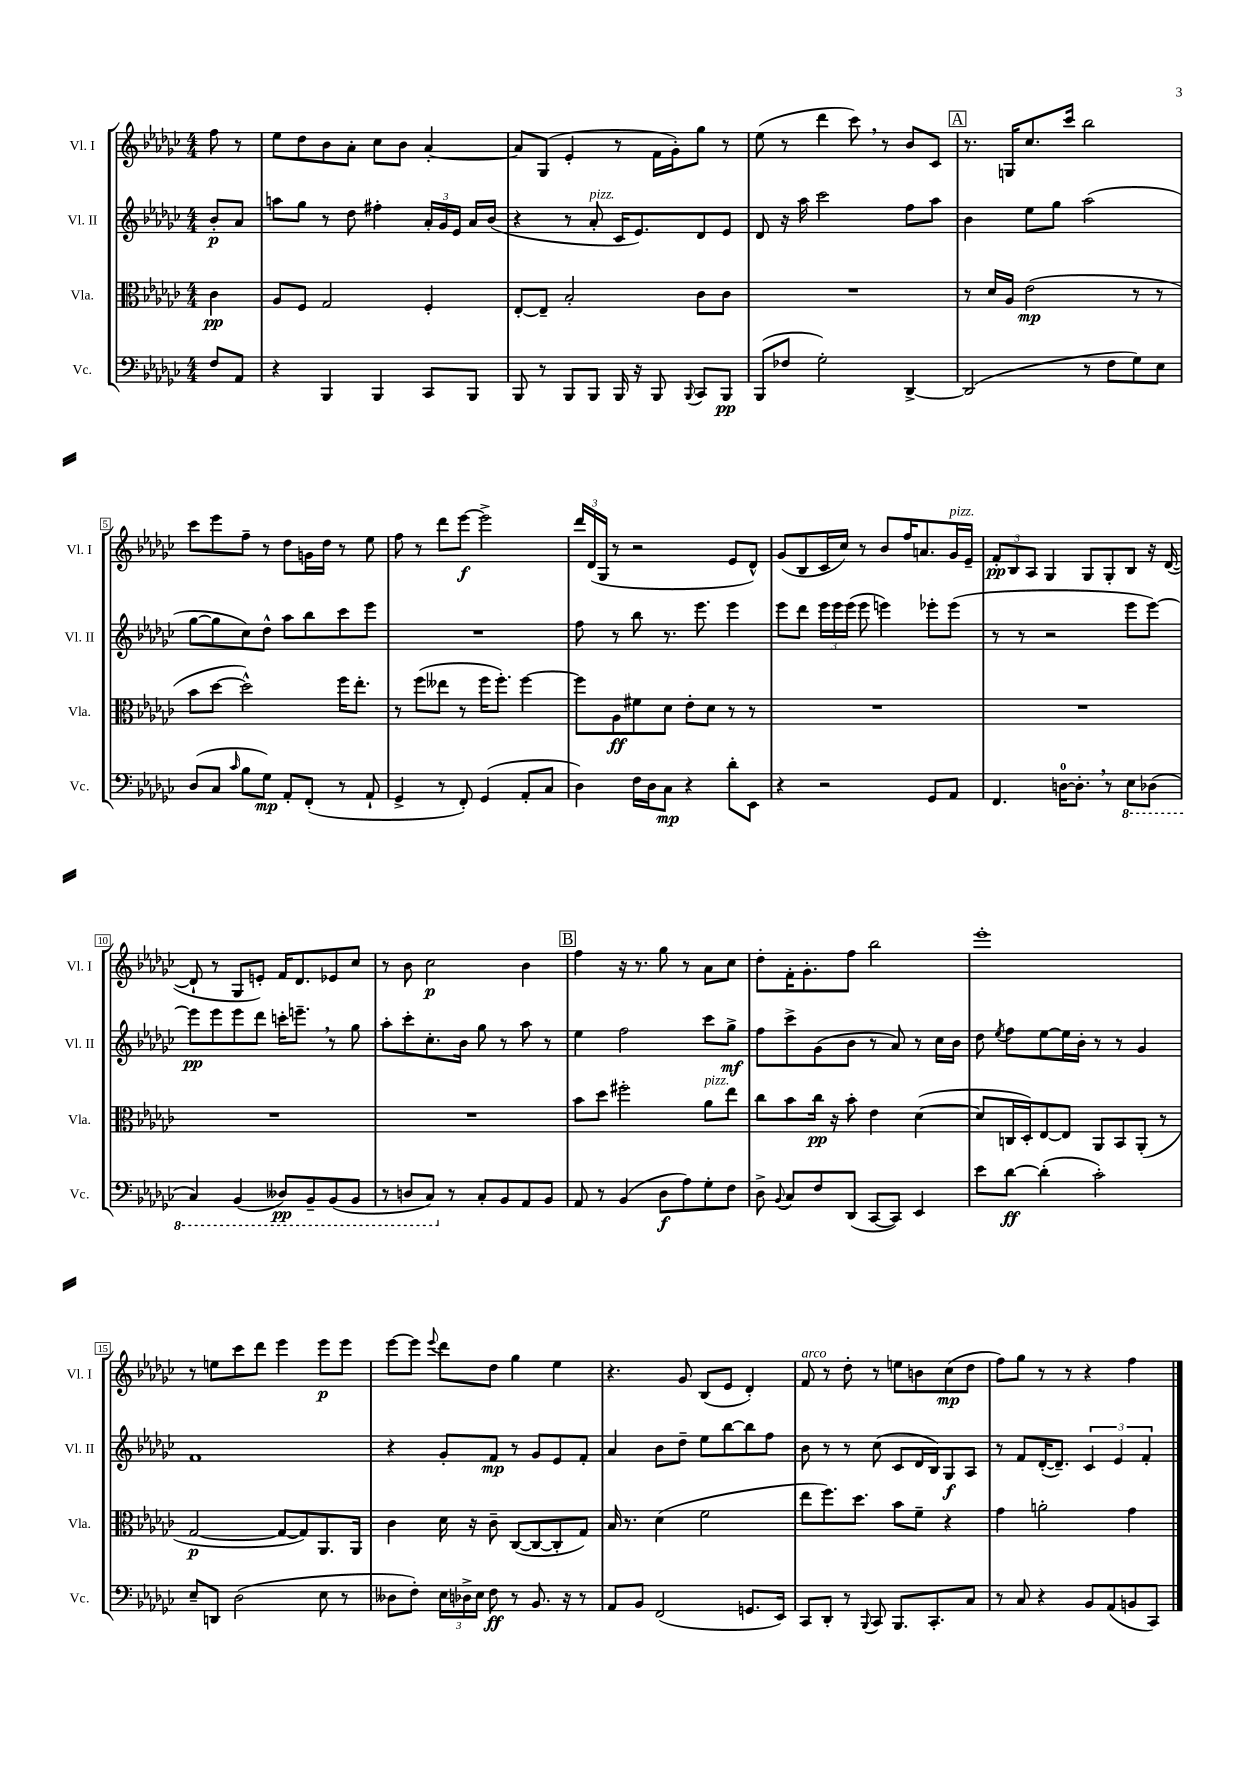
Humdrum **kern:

**kern	**dynam	**kern	**dynam	**kern	**dynam	**kern	**dynam
*part4	*part4	*part3	*part3	*part2	*part2	*part1	*part1
*staff4	*staff4	*staff3	*staff3	*staff2	*staff2	*staff1	*staff1
*I"Vc.	*	*I"Vla.	*	*I"Vl. II	*	*I"Vl. I	*
*I'Vc.	*	*I'Vla.	*	*I'Vl. II	*	*I'Vl. I	*
*clefF4	*	*clefC3	*	*clefG2	*	*clefG2	*
*k[b-e-a-d-g-c-]	*	*k[b-e-a-d-g-c-]	*	*k[b-e-a-d-g-c-]	*	*k[b-e-a-d-g-c-]	*
*M4/4	*	*M4/4	*	*M4/4	*	*M4/4	*
=	=	=	=	=	=	=	=
8F/L	.	4c-\	pp	8b-'/L	p	8ff\	.
8AA-/J	.	.	.	8a-/J	.	8r	.
=1	=1	=1	=1	=1	=1	=1	=1
4r	.	8A-/L	.	8aan\L	.	8ee-\L	.
.	.	8F/J	.	8gg-\J	.	8dd-\	.
4BBB-/	.	2G-/	.	8r	.	8b-\	.
.	.	.	.	8dd-\	.	8a-'\J	.
4BBB-/	.	.	.	4ff#X'\	.	8cc-\L	.
.	.	.	.	.	.	8b-\J	.
8CC-/L	.	4F'/	.	24a-'/LL	.	[4a-'/	.
.	.	.	.	24g-/	.	.	.
.	.	.	.	24e-/JJ	.	.	.
8BBB-/J	.	.	.	16a-/LL	.	.	.
.	.	.	.	(16b-/JJ	.	.	.
=2	=2	=2	=2	=2	=2	=2	=2
8BBB-/	.	[8E-'/L	.	4r	.	8a-/L]	.
8r	.	8E-~/J]	.	.	.	(8G-/J	.
8BBB-/L	.	2B-'/	.	8r	.	4e-'/	.
!	!	!	!	!LO:TX:a:i:t=pizz.	!	!	!
8BBB-/J	.	.	.	8a-'/	.	.	.
16BBB-/	.	.	.	16c-/KL	.	8r	.
16r	.	.	.	8.e-/)	.	.	.
8BBB-/	.	.	.	.	.	16f\LL	.
.	.	.	.	.	.	16g-'\J)	.
8qqBBB-/	.	.	.	.	.	.	.
8CC-/L	.	8c-\L	.	8d-/	.	8gg-\J	.
8BBB-/J	pp	8c-\J	.	8e-/J	.	8r	.
=3	=3	=3	=3	=3	=3	=3	=3
(8BBB-/L	.	1r	.	8d-/	.	(8ee-\	.
8F-X/J	.	.	.	16r	.	8r	.
.	.	.	.	16aa-\	.	.	.
2G-'\)	.	.	.	2ccc-\	.	4ddd-\	.
.	.	.	.	.	.	8ccc-,\)	.
.	.	.	.	.	.	8r	.
[4DD-^/	.	.	.	8ff\L	.	8b-/L	.
.	.	.	.	8aa-\J	.	8c-/J	.
!!LO:REH:place=s1:t=A
=4	=4	=4	=4	=4	=4	=4	=4
(2DD-/]	.	8r	.	4b-\	.	8.r	.
.	.	16d-/LL	.	.	.	.	.
.	.	16A-/JJ	.	.	.	16Gn/KL	.
.	.	(2e-\	mp	8ee-\L	.	8.cc-/	.
.	.	.	.	8gg-\J	.	.	.
.	.	.	.	.	.	16ccc-/Jk	.
8r	.	.	.	(2aa-\	.	2bb-\	.
8F\L	.	.	.	.	.	.	.
8G-\)	.	8r	.	.	.	.	.
8E-\J	.	8r	.	.	.	.	.
!!LO:LB:g=z
=5	=5	=5	=5	=5	=5	=5	=5
(8D-/L	.	8b-\L	.	[8gg-\L	.	8ccc-\L	.
8C-/J	.	[8dd-\J	.	8gg-\]	.	8eee-\	.
16qqc-/	.	.	.	.	.	.	.
8B-\L	.	2dd-^^\])	.	8cc-\)	.	8ff~\J	.
8G-\J)	mp	.	.	8dd-^^\J	.	8r	.
8AA-'/L	.	.	.	8aa-\L	.	8dd-\L	.
(8FF'/J	.	.	.	8bb-\	.	16gn\L	.
.	.	.	.	.	.	16dd-\JJ	.
8r	.	16ff\KL	.	8ccc-\	.	8r	.
.	.	8.ee-'\J	.	.	.	.	.
8AA-`/	.	.	.	8eee-\J	.	8ee-\	.
=6	=6	=6	=6	=6	=6	=6	=6
4GG-^/	.	8r	.	1r	.	8ff\	.
.	.	(8ff\L	.	.	.	8r	.
8r	.	8ee--X\J	.	.	.	8ddd-\L	.
8FF'/)	.	8r	.	.	.	[8eee-\J	f
(4GG-/	.	16ff\KL	.	.	.	2eee-^\]	.
.	.	8.ff'\J)	.	.	.	.	.
8AA-'/L	.	[4ff\	.	.	.	.	.
8C-/J	.	.	.	.	.	.	.
=7	=7	=7	=7	=7	=7	=7	=7
4D-\)	.	8ff\L]	.	8ff\	.	24ddd-/LL	.
.	.	.	.	.	.	(24d-/	.
.	.	.	.	.	.	24G-/JJ	.
.	.	8A-\	ff	8r	.	8r	.
16F\LL	.	8f#X\	.	8bb-\	.	2r	.
16D-\J	.	.	.	.	.	.	.
8C-\J	mp	8d-\J	.	8.r	.	.	.
4r	.	8e-'\L	.	.	.	.	.
.	.	.	.	8.eee-\	.	.	.
.	.	8d-\J	.	.	.	.	.
8d-'\L	.	8r	.	4eee-\	.	8e-/L	.
8EE-\J	.	8r	.	.	.	8d-^^/J)	.
=8	=8	=8	=8	=8	=8	=8	=8
4r	.	1r	.	8eee-\L	.	(8g-/L	.
.	.	.	.	8ddd-\J	.	8B-/	.
2r	.	.	.	24eee-\LL	.	16c-/L	.
.	.	.	.	24eee-\	.	.	.
.	.	.	.	.	.	16cc-/JJ)	.
.	.	.	.	(24eee-\JJ	.	.	.
.	.	.	.	8eee-\	.	8r	.
.	.	.	.	4eeen\)	.	8b-/L	.
.	.	.	.	.	.	16ff/K	.
.	.	.	.	.	.	8.an/	.
8GG-/L	.	.	.	8eee-X'\L	.	.	.
!	!	!	!	!	!	!LO:TX:a:i:t=pizz.	!
8AA-/J	.	.	.	(8eee-\J	.	16g-/L	.
.	.	.	.	.	.	16e-~/JJ	.
=9	=9	=9	=9	=9	=9	=9	=9
4.FF/	.	1r	.	8r	.	12f'/L	pp
.	.	.	.	.	.	12B-/	.
.	.	.	.	8r	.	.	.
.	.	.	.	.	.	12A-/J	.
.	.	.	.	2r	.	4G-/	.
[16Dn\KL	.	.	.	.	.	.	.
8.D',\J]	.	.	.	.	.	.	.
.	.	.	.	.	.	8G-/L	.
8r	.	.	.	.	.	8G-'/	.
*8ba	*	*	*	*	*	*	*
8EE-\L	.	.	.	8eee-\L	.	8B-/J	.
(8DD-X\J	.	.	.	[8eee-\J)	.	16r	.
.	.	.	.	.	.	([16d-/	.
!!LO:LB:g=z
=10	=10	=10	=10	=10	=10	=10	=10
4CC-/)	.	1r	.	8eee-\L]	pp	8d-`/]	.
.	.	.	.	8eee-\	.	8r	.
(4BBB-/	.	.	.	8eee-\	.	8G-/L	.
.	.	.	.	8ddd-\J	.	8en'/J)	.
8DD--X/L)	pp	.	.	16cccn'\KL	.	16f/KL	.
.	.	.	.	8.eeen~,\J	.	8.d-/	.
8BBB-~/	.	.	.	.	.	.	.
(8BBB-/	.	.	.	8r	.	8e-X/	.
8BBB-/J	.	.	.	8gg-\	.	8cc-/J	.
=11	=11	=11	=11	=11	=11	=11	=11
8r	.	1r	.	8aa-'\L	.	8r	.
8DDn/L	.	.	.	8ccc-'\	.	8b-\	.
8CC-/J)	.	.	.	8.cc-'\	.	2cc-\	p
*X8ba	*	*	*	*	*	*	*
8r	.	.	.	.	.	.	.
.	.	.	.	16b-\Jk	.	.	.
8C-'/L	.	.	.	8gg-\	.	.	.
8BB-/	.	.	.	8r	.	.	.
8AA-/	.	.	.	8aa-\	.	4b-\	.
8BB-/J	.	.	.	8r	.	.	.
!!LO:REH:place=s1:t=B
=12	=12	=12	=12	=12	=12	=12	=12
8AA-/	.	8b-\L	.	4ee-\	.	4ff\	.
8r	.	8dd-\J	.	.	.	.	.
(4BB-/	.	2ff#X'\	.	2ff\	.	16r	.
.	.	.	.	.	.	8.r	.
8D-\L	f	.	.	.	.	8gg-\	.
8A-\)	.	.	.	.	.	8r	.
!	!	!LO:TX:a:i:t=pizz.	!	!	!	!	!
8G-'\	.	8a-\L	.	8ccc-\L	.	8a-\L	.
8F\J	.	8ee-\J	.	8gg-^\J	mf	8cc-\J	.
=13	=13	=13	=13	=13	=13	=13	=13
8D-^\	.	8cc-\L	.	8ff\L	.	8dd-'\L	.
8qqBB-/	.	.	.	.	.	.	.
8C-/L	.	8b-\	.	8ccc-^\	.	16f'\K	.
.	.	.	.	.	.	8.g-'\	.
8F/	.	16cc-\Jk	pp	(8g-\	.	.	.
.	.	16r	.	.	.	.	.
(8DD-/J	.	8b-'\	.	8b-\J	.	8ff\J	.
[8CC-/L	.	4e-\	.	8r	.	2bb-\	.
8CC-/J])	.	.	.	8a-/)	.	.	.
4EE-/	.	([4d-\	.	8r	.	.	.
.	.	.	.	16cc-\LL	.	.	.
.	.	.	.	16b-\JJ	.	.	.
=14	=14	=14	=14	=14	=14	=14	=14
8e-\L	.	8d-/L]	.	8dd-\	.	1eee-'	.
.	.	.	.	8qee-/	.	.	.
[8d-\J	ff	16Cn/L	.	8ff\L	.	.	.
.	.	16D-'/J)	.	.	.	.	.
(4d-'\]	.	[8E-/	.	[8ee-\	.	.	.
.	.	8E-/J]	.	16ee-\L]	.	.	.
.	.	.	.	16b-'\JJ	.	.	.
2c-'\)	.	8AA-/L	.	8r	.	.	.
.	.	8BB-/	.	8r	.	.	.
.	.	(8AA-'/J	.	4g-/	.	.	.
.	.	8r	.	.	.	.	.
!!LO:LB:g=z
=15	=15	=15	=15	=15	=15	=15	=15
8E-~/L	.	[2G-/	p	1f	.	8r	.
8DDn/J	.	.	.	.	.	8een\L	.
(2D-\	.	.	.	.	.	8ccc-\	.
.	.	.	.	.	.	8ddd-\J	.
.	.	8G-/L_	.	.	.	4eee-\	.
.	.	8G-/])	.	.	.	.	.
8E-\	.	8.AA-/	.	.	.	8eee-\L	p
8r	.	.	.	.	.	8eee-\J	.
.	.	16AA-/Jk	.	.	.	.	.
=16	=16	=16	=16	=16	=16	=16	=16
8D--X\L	.	4c-\	.	4r	.	[8eee-\L	.
8F'\J)	.	.	.	.	.	8eee-\J]	.
.	.	.	.	.	.	8qqeee-/	.
24E-\LL	.	16d-\	.	8g-'/L	.	8ddd-\L	.
24D-X^\	.	.	.	.	.	.	.
.	.	16r	.	.	.	.	.
24E-\JJ	.	.	.	.	.	.	.
8F\	ff	8c-~\	.	8f/J	mp	8dd-\J	.
8r	.	([8C-/L	.	8r	.	4gg-\	.
8.BB-/	.	8C-/_	.	8g-/L	.	.	.
.	.	8C-'/]	.	8e-/	.	4ee-\	.
16r	.	.	.	.	.	.	.
8r	.	8G-/J)	.	8f'/J	.	.	.
=17	=17	=17	=17	=17	=17	=17	=17
8AA-/L	.	16B-/	.	4a-/	.	4.r	.
.	.	8.r	.	.	.	.	.
8BB-/J	.	.	.	.	.	.	.
(2FF/	.	(4d-\	.	8b-\L	.	.	.
.	.	.	.	8dd-~\J	.	8g-/	.
.	.	2f\	.	8ee-\L	.	(8B-/L	.
.	.	.	.	[8bb-\	.	8e-/J	.
8.GGn/L	.	.	.	8bb-\]	.	4d-'/)	.
.	.	.	.	8ff\J	.	.	.
16EE-/Jk)	.	.	.	.	.	.	.
=18	=18	=18	=18	=18	=18	=18	=18
!	!	!	!	!	!	!LO:TX:a:i:t=arco	!
8CC-/L	.	8ee-\L	.	8b-\	.	8f/	.
8DD-'/J	.	8.ff\)	.	8r	.	8r	.
8r	.	.	.	8r	.	8dd-'\	.
.	.	8.dd-\J	.	.	.	.	.
8qqBBB-/	.	.	.	.	.	.	.
8CC-/	.	.	.	(8cc-\	.	8r	.
8.BBB-/L	.	8b-\L	.	8c-/L	.	8een\L	.
.	.	8f~\J	.	16d-/L	.	8bn\	.
8.CC-'/	.	.	.	16B-/J)	.	.	.
.	.	4r	.	8G-/	f	(8cc-\	mp
8C-/J	.	.	.	8A-/J	.	8dd-\J	.
=19	=19	=19	=19	=19	=19	=19	=19
8r	.	4g-\	.	8r	.	8ff\L)	.
8C-/	.	.	.	8f/L	.	8gg-\J	.
4r	.	2an'\	.	([16d-'/K	.	8r	.
.	.	.	.	8.d-~/J])	.	.	.
.	.	.	.	.	.	8r	.
8BB-/L	.	.	.	6c-/	.	4r	.
(8AA-/	.	.	.	.	.	.	.
.	.	.	.	6e-/	.	.	.
8BBn/	.	4g-\	.	.	.	4ff\	.
.	.	.	.	6f'/	.	.	.
8CC-/J)	.	.	.	.	.	.	.
==	==	==	==	==	==	==	==
*-	*-	*-	*-	*-	*-	*-	*-
